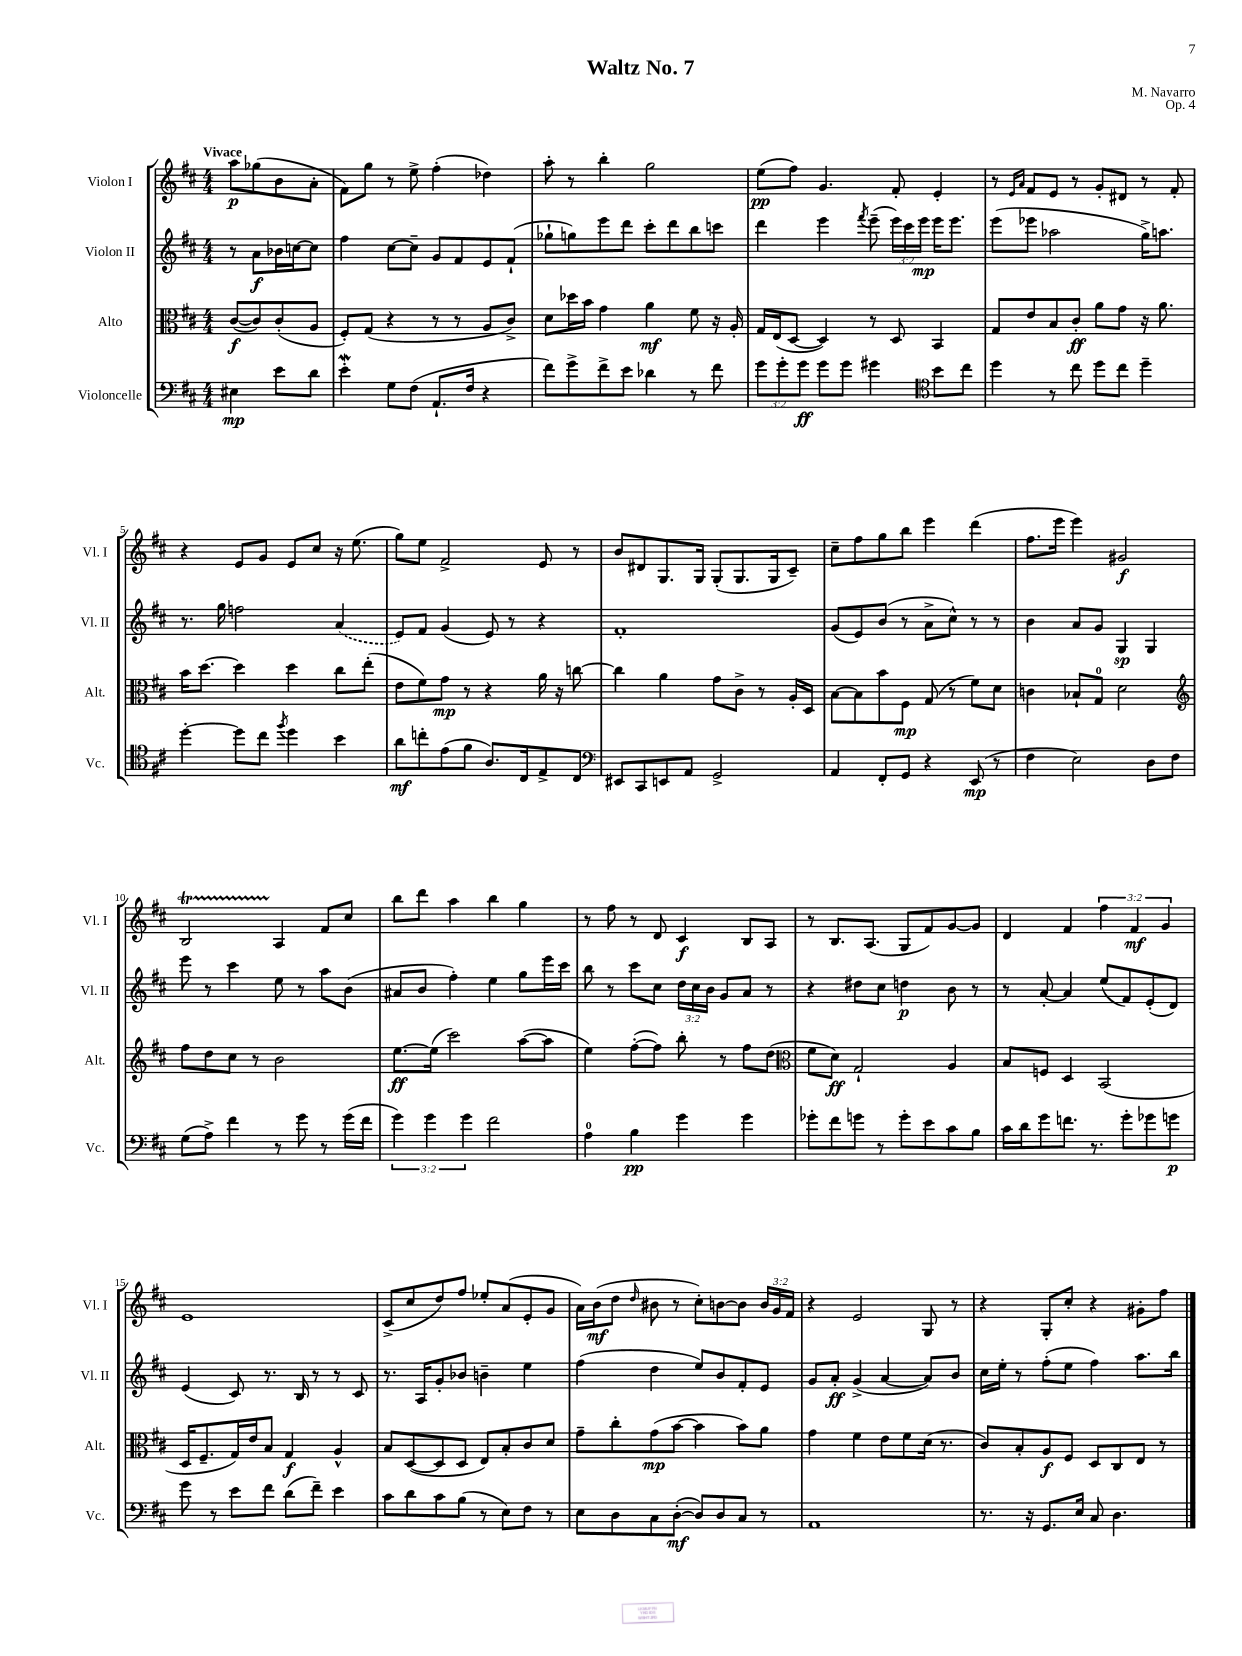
\header { title = "Waltz No. 7" composer = "M. Navarro" opus = "Op. 4" }
<<
\new StaffGroup <<
\new Staff = "s0" \with { instrumentName = "Violon I" shortInstrumentName = "Vl. I" } {
    \clef treble \key d \major \numericTimeSignature \time 4/4 \override Staff.TupletNumber.text = #tuplet-number::calc-fraction-text \partial 2 \tempo "Vivace"
    \autoBeamOff a''8[\p ges''8( b'8 a'8]-. |
    fis'8[) g''8] r8 e''8-> fis''4-.( des''4) |
    a''8-. r8 b''4-. g''2 |
    e''8[\pp( fis''8]) g'4. fis'8-. e'4-. |
    r8 \grace { e'16[ a'16] } fis'8[ e'8] r8 g'8[-. dis'8] r8 fis'8-. |
    r4 e'8[ g'8] e'8[ cis''8] r16 e''8.( |
    g''8[) e''8] fis'2-> e'8 r8 |
    b'8[ dis'8 g8. g16] g8[-.( g8. g16 cis'8]--) |
    cis''8[-- fis''8 g''8 b''8] e'''4 d'''4( |
    fis''8.[ e'''16] e'''4) gis'2\f |
    b2\startTrillSpan a4\stopTrillSpan fis'8[ cis''8] |
    b''8[ d'''8] a''4 b''4 g''4 |
    r8 fis''8 r8 d'8 cis'4\f b8[ a8] |
    r8 b8.[ a8.]( g8[ fis'8) g'8~ g'8] |
    d'4 fis'4 \tuplet 3/2 { fis''4 fis'4\mf g'4 } |
    e'1 |
    cis'8[->( cis''8 d''8) fis''8] ees''8[-. a'8( e'8-. g'8] |
    a'16[) b'16\mf( d''8] \grace { d''16 } bis'8 r8 cis''8[-.) b'8~ b'8] \tuplet 3/2 { b'16[ g'16 fis'16] } |
    r4 e'2 g8 r8 |
    r4 g8[-. cis''8]-. r4 gis'8[-. fis''8] \bar "|." |
}
\new Staff = "s1" \with { instrumentName = "Violon II" shortInstrumentName = "Vl. II" } {
    \clef treble \key d \major \numericTimeSignature \time 4/4 \override Staff.TupletNumber.text = #tuplet-number::calc-fraction-text \partial 2
    \autoBeamOff r8 a'8[\f bes'16 c''16~ c''8] |
    fis''4 cis''8[~ cis''8]-- g'8[ fis'8 e'8 fis'8]-!( |
    ges''8[-! g''8) e'''8 d'''8] cis'''8[-. d'''8 b''8 c'''8] |
    d'''4 e'''4 \acciaccatura { fis'''8 } e'''8--( \tuplet 3/2 { e'''16[) cis'''16 e'''16]\mp } e'''16[ e'''8.] |
    e'''8[( ees'''8] aes''2 g''16[->) a''8.] |
    r8. g''16 f''2 \once \slurDashed a'4( |
    e'8[) fis'8] g'4( e'8) r8 r4 |
    fis'1-. |
    g'8[( e'8) b'8]( r8 a'8[-> cis''8]-^) r8 r8 |
    b'4 a'8[ g'8] g4\sp g4 |
    e'''8 r8 cis'''4 e''8 r8 a''8[ b'8]( |
    ais'8[ b'8] fis''4-.) e''4 g''8[ e'''16 cis'''16] |
    b''8 r8 cis'''8[ cis''8] \tuplet 3/2 { d''16[ cis''16 b'16] } g'8[ a'8] r8 |
    r4 dis''8[ cis''8] d''4\p b'8 r8 |
    r8 a'8~-. a'4 e''8[( fis'8) e'8-.( d'8]) |
    e'4( cis'8) r8. b16 r8 r8 cis'8 |
    r8. a16[ g'8-. bes'8] b'4-- e''4 |
    fis''4( d''4 e''8[) b'8 fis'8-. e'8] |
    g'8[ a'8]-.\ff g'4->( a'4~ a'8[) b'8] |
    cis''16[ e''16]-. r8 fis''8[-.( e''8] fis''4) a''8.[ b''16] \bar "|." |
}
\new Staff = "s2" \with { instrumentName = "Alto" shortInstrumentName = "Alt." } {
    \clef alto \key d \major \numericTimeSignature \time 4/4 \partial 2
    \autoBeamOff cis'8[~\f( cis'8) cis'8-.( a8] |
    fis8[-.) g8]( r4 r8 r8 a8[ cis'8]->) |
    d'8[ des''16 b'16] g'4 a'4\mf fis'8 r16 a16-. |
    g16[ e16( d8]~ d4) r8 d8 b,4 |
    g8[ e'8 b8 cis'8]-.\ff a'8[ g'8] r16 a'8. |
    b'16[ d''8.]~ d''4 d''4 cis''8[ e''8]-.( |
    e'8[ fis'8) g'8]\mp r8 r4 a'16 r16 c''8~ |
    c''4 a'4 g'8[ cis'8]-> r8 a16[-. d16] |
    b8[~ b8 b'8 fis8]\mp g8( r8 fis'8[) d'8] |
    c'4 bes8[-! g8]-0 d'2 |
    \clef treble fis''8[ d''8 cis''8] r8 b'2 |
    e''8.[~\ff e''16]( cis'''2) a''8[~( a''8] |
    e''4) fis''8[~-.( fis''8]) b''8-. r8 fis''8[ d''8]( |
    \clef alto fis'8[ d'8]\ff) g2-! a4 |
    b8[ f8] d4 b,2( |
    d16[ fis8.-- g16) e'16 b8] g4\f a4-^ |
    b8[ d8~( d8 d8] e8[) b8-. cis'8 d'8] |
    g'8[-- cis''8-. g'8\mp( b'8]~ b'4 b'8[) a'8] |
    g'4 fis'4 e'8[ fis'8 d'16]( r8. |
    cis'8[) b8-. a8\f fis8] d8[ cis8 e8] r8 \bar "|." |
}
\new Staff = "s3" \with { instrumentName = "Violoncelle" shortInstrumentName = "Vc." } {
    \clef bass \key d \major \numericTimeSignature \time 4/4 \override Staff.TupletNumber.text = #tuplet-number::calc-fraction-text \partial 2
    \autoBeamOff eis4\mp e'8[ d'8] |
    e'4-.\mordent g8[ fis8]( a,8.[-! fis16] r4 |
    fis'8[) g'8-> fis'8-> e'8] des'4 r8 fis'8 |
    \tuplet 3/2 { g'8[ g'8-. g'8]\ff } g'8[ g'8] gis'4 \clef tenor b'8[ cis''8] |
    d''4 r8 cis''8 d''8[ cis''8] d''4-- |
    d''4~-. d''8[ cis''8] \acciaccatura { fis''8 } d''4 b'4 |
    a'8[\mf c''8-. e'8( fis'8] a8.[) cis16 e8-> cis8] |
    \clef bass eis,8[ cis,8 e,8 a,8] g,2-> |
    a,4 fis,8[-. g,8] r4 e,8\mp( r8 |
    fis4 e2) d8[ fis8] |
    g8[( a8]->) fis'4 r8 g'8 r8 g'16[( fis'16] |
    \tuplet 3/2 { g'4) g'4 g'4 } fis'2 |
    a4-0 b4\pp g'4 g'4 |
    ges'8[-. fis'8 g'8] r8 g'8[-. e'8 cis'8 b8] |
    cis'16[ d'16 g'8 f'8.] r8. g'8[-. ges'8 g'8]\p |
    g'8 r8 e'8[ fis'8] d'8[( fis'8]--) e'4 |
    cis'8[ d'8 cis'8 b8]( r8 e8[) fis8] r8 |
    e8[ d8 cis8 d8]~-.\mf( d8[) d8 cis8] r8 |
    a,1 |
    r8. r16 g,8.[ e16] cis8 d4. \bar "|." |
}
>>
>>
